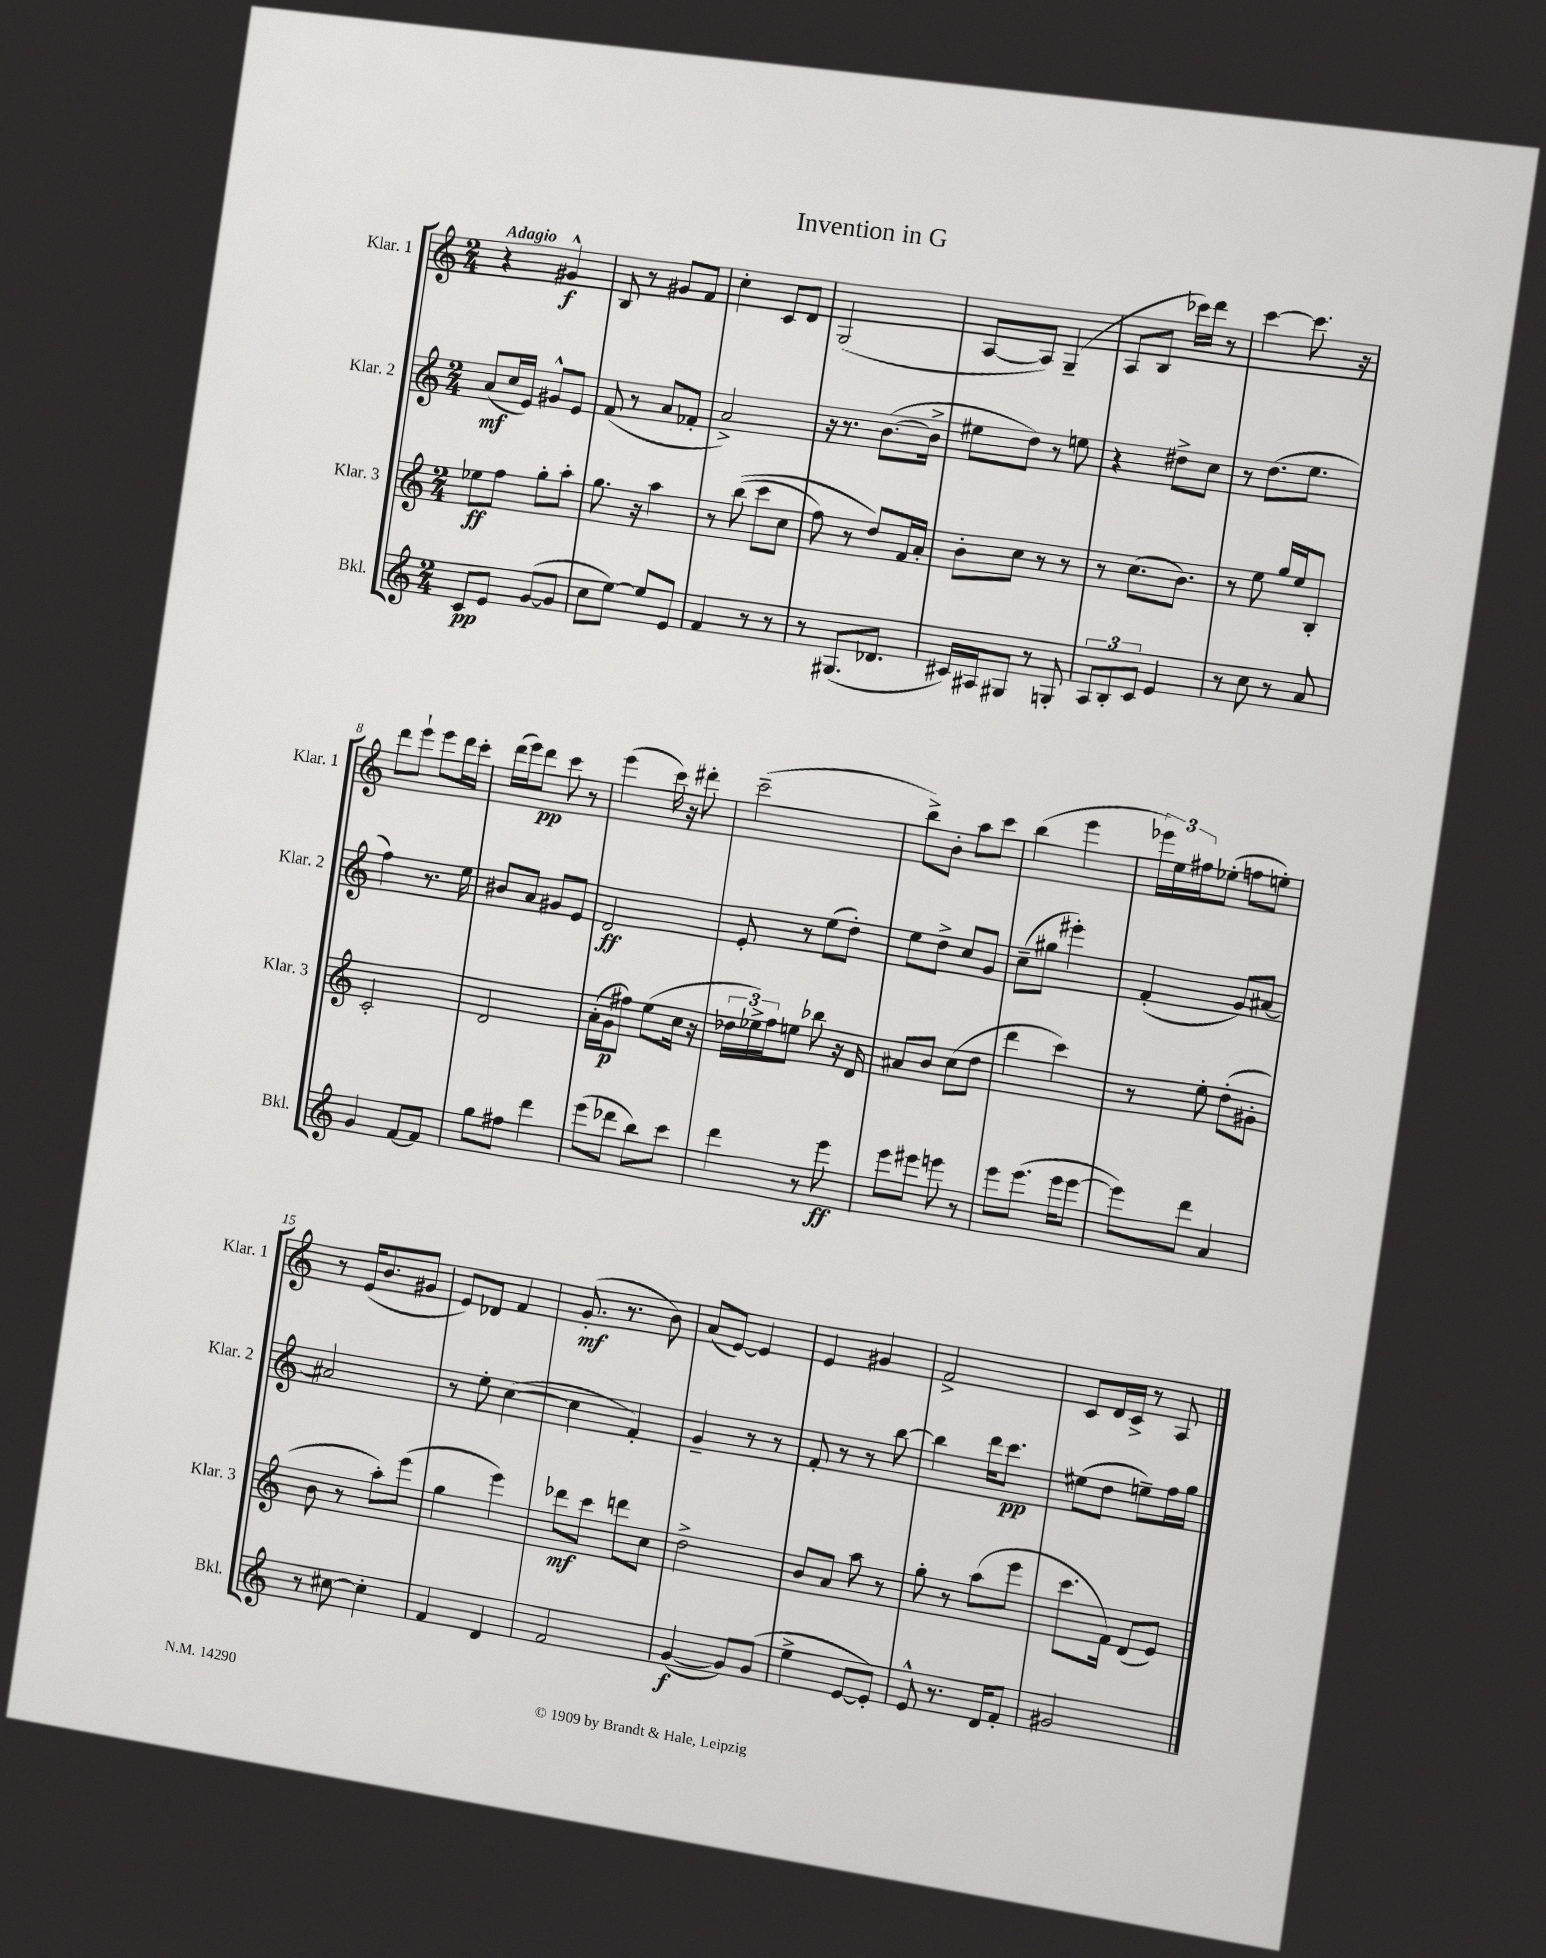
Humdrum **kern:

**kern	**dynam	**kern	**dynam	**kern	**dynam	**kern	**dynam
*part4	*part4	*part3	*part3	*part2	*part2	*part1	*part1
*staff4	*staff4	*staff3	*staff3	*staff2	*staff2	*staff1	*staff1
*I"Bkl.	*	*I"Klar. 3	*	*I"Klar. 2	*	*I"Klar. 1	*
*I'Bkl.	*	*I'Klar. 3	*	*I'Klar. 2	*	*I'Klar. 1	*
*clefG2	*	*clefG2	*	*clefG2	*	*clefG2	*
*k[]	*	*k[]	*	*k[]	*	*k[]	*
*M2/4	*	*M2/4	*	*M2/4	*	*M2/4	*
=1	=1	=1	=1	=1	=1	=1	=1
!	!	!	!	!	!	!LO:TX:a:B:t=Adagio	!
8c/L	pp	8ee-X\L	ff	(8a/L	mf	4r	.
8e/J	.	8ff\J	.	16cc/L	.	.	.
.	.	.	.	16e/JJ)	.	.	.
([8g/L	.	8gg'\L	.	8g#X^^/L	.	4g#X^^/	f
8g/J]	.	8aa'\J	.	8e/J	.	.	.
=2	=2	=2	=2	=2	=2	=2	=2
8cc\L	.	8.gg\	.	(8f/	.	8B/	.
[8ee\J)	.	.	.	8r	.	8r	.
.	.	16r	.	.	.	.	.
8ee/L]	.	4aa\	.	8a/L	.	8g#X/L	.
8e/J	.	.	.	8f-X'/J	.	8f/J	.
=3	=3	=3	=3	=3	=3	=3	=3
4f/	.	8r	.	2a^/)	.	4cc'\	.
.	.	((8bb\	.	.	.	.	.
8r	.	8ccc\L	.	.	.	8c/L	.
8r	.	8cc\J	.	.	.	8d/J	.
=4	=4	=4	=4	=4	=4	=4	=4
8r	.	8ff\)	.	16r	.	(2G/	.
.	.	.	.	8.r	.	.	.
(8.G#X/L	.	8r	.	.	.	.	.
.	.	8dd/L)	.	([8.b\L	.	.	.
8.d-X/J	.	.	.	.	.	.	.
.	.	16f/L	.	.	.	.	.
.	.	16a'/JJ	.	16b^\Jk]	.	.	.
=5	=5	=5	=5	=5	=5	=5	=5
16c#X/LL)	.	8b'\L	.	8ee#X\L	.	[8A/L	.
16A#X/J	.	.	.	.	.	.	.
8G#X/J	.	8cc\J	.	8dd\J)	.	8A/J])	.
8r	.	8r	.	8r	.	(4G~/	.
8Gn'/	.	8r	.	8een\	.	.	.
=6	=6	=6	=6	=6	=6	=6	=6
12A/L	.	8r	.	4r	.	8A/L	.
12B'/	.	.	.	.	.	.	.
.	.	(8.cc\L	.	.	.	8B/J	.
12c/J	.	.	.	.	.	.	.
4e/	.	.	.	8dd#X^\L	.	16ccc-X\LL)	.
.	.	8.b\J)	.	.	.	16ddd\JJ	.
.	.	.	.	8cc\J	.	8r	.
=7	=7	=7	=7	=7	=7	=7	=7
8r	.	8r	.	8r	.	[4ccc\	.
8cc\	.	8ee\	.	(8.dd\L	.	.	.
8r	.	16gg/LL	.	.	.	8.ccc\]	.
.	.	16ee/J	.	8.ee\J	.	.	.
8a/	.	8B'/J	.	.	.	.	.
.	.	.	.	.	.	16r	.
!!LO:LB:g=z
=8	=8	=8	=8	=8	=8	=8	=8
4g/	.	2c'/	.	4ff\)	.	8ddd\L	.
.	.	.	.	.	.	8eee`\J	.
[8f/L	.	.	.	8.r	.	8eee\L	.
8f/J]	.	.	.	.	.	16ddd\L	.
.	.	.	.	16ee\	.	16ccc'\JJ	.
=9	=9	=9	=9	=9	=9	=9	=9
8gg\L	.	2d/	.	8b#X/L	.	(16ddd\LL	.
.	.	.	.	.	.	16eee\J)	.
8ff#X\J	.	.	.	8a/J	.	8ddd\J	pp
4ddd\	.	.	.	8g#X/L	.	8ccc\	.
.	.	.	.	8e/J	.	8r	.
=10	=10	=10	=10	=10	=10	=10	=10
(8eee\L	.	(16a'\LL	.	2d/	ff	(4eee\	.
.	.	16g\J	p	.	.	.	.
8ddd-X\J	.	8ff#X\J)	.	.	.	.	.
8bb\L)	.	(8ee\L	.	.	.	16ccc\)	.
.	.	.	.	.	.	16r	.
8ccc\J	.	16cc\Jk	.	.	.	8ddd#X'\	.
.	.	16r	.	.	.	.	.
=11	=11	=11	=11	=11	=11	=11	=11
4ddd\	.	24dd-X\LL	.	8e'/	.	(2ccc~\	.
.	.	24ee-X^\)	.	.	.	.	.
.	.	24ff\J	.	.	.	.	.
.	.	8een\J	.	8r	.	.	.
8r	.	8bb-X\	.	(8ee\L	.	.	.
8eee\	ff	16r	.	8dd'\J)	.	.	.
.	.	16d/	.	.	.	.	.
=12	=12	=12	=12	=12	=12	=12	=12
8eee\L	.	8a#X/L	.	8ee\L	.	8bb^\L)	.
8eee#X\J	.	8b/J	.	8dd^\J	.	8b'\J	.
8eeen\	.	(8cc\L	.	8cc/L	.	8aa\L	.
8r	.	8dd\J	.	8g/J	.	8ccc\J	.
=13	=13	=13	=13	=13	=13	=13	=13
8eee\L	.	4ddd\	.	(8cc~\L	.	(4bb\	.
(8.eee\J	.	.	.	8gg#X\J	.	.	.
.	.	4ccc\)	.	4eee#X'\)	.	4eee\	.
16eee\KL	.	.	.	.	.	.	.
[8eee\J	.	.	.	.	.	.	.
=14	=14	=14	=14	=14	=14	=14	=14
8eee\L])	.	8r	.	(4f'/	.	24eee-X\LL)	.
.	.	.	.	.	.	24ee\	.
.	.	.	.	.	.	24ff#X\J	.
8ddd\J	.	8ee'\	.	.	.	(8ee-X'\J	.
4a/	.	(8dd'\L	.	8g/L)	.	8ffn\L	.
.	.	8g#X'\J	.	[8a#X/J	.	8een'\J)	.
!!LO:LB:g=z
=15	=15	=15	=15	=15	=15	=15	=15
8r	.	8b\	.	2a#X/]	.	8r	.
[8cc#X\	.	8r	.	.	.	(16e/KL	.
.	.	.	.	.	.	8.b/	.
4cc#'\]	.	8aa'\L)	.	.	.	.	.
.	.	(8eee\J	.	.	.	8g#X/J	.
=16	=16	=16	=16	=16	=16	=16	=16
4f/	.	4gg\	.	8r	.	8e/L)	.
.	.	.	.	8ee'\	.	8d-X/J	.
4d/	.	4eee\)	.	([4cc\	.	4f/	.
=17	=17	=17	=17	=17	=17	=17	=17
2f/	.	8ddd-X\L	mf	4cc\]	.	(8.g'/	mf
.	.	8ccc\J	.	.	.	.	.
.	.	.	.	.	.	8.r	.
.	.	8dddn\L	.	4f'/)	.	.	.
.	.	8cc\J	.	.	.	8b\)	.
=18	=18	=18	=18	=18	=18	=18	=18
([4g/	f	2dd^\	.	4g~/	.	(8a/L	.
.	.	.	.	.	.	[8e/J)	.
8g/L])	.	.	.	8r	.	4e/]	.
(8g/J	.	.	.	8r	.	.	.
=19	=19	=19	=19	=19	=19	=19	=19
4ee^\	.	8b/L	.	8f'/	.	4e/	.
.	.	8a/J	.	8r	.	.	.
[8e/L	.	8aa\	.	8r	.	4g#X/	.
8e'/J])	.	8r	.	[8bb\	.	.	.
=20	=20	=20	=20	=20	=20	=20	=20
8e^^/	.	8gg'\	.	4bb\]	.	2f^/	.
8.r	.	8r	.	.	.	.	.
.	.	(8aa\L	.	16ddd\KL	.	.	.
16d/KL	.	.	.	8.ccc\J	pp	.	.
8f'/J	.	8eee\J	.	.	.	.	.
=21	=21	=21	=21	=21	=21	=21	=21
2g#X/	.	8.ccc\L	.	(8ee#X\L	.	8c/L	.
.	.	.	.	8dd\J	.	16d/L	.
.	.	16f\Jk)	.	.	.	16c^/JJ	.
.	.	(8d/L	.	8een~\L)	.	8r	.
.	.	8e/J)	.	16ff\L	.	8A/	.
.	.	.	.	16gg\JJ	.	.	.
==	==	==	==	==	==	==	==
*-	*-	*-	*-	*-	*-	*-	*-
